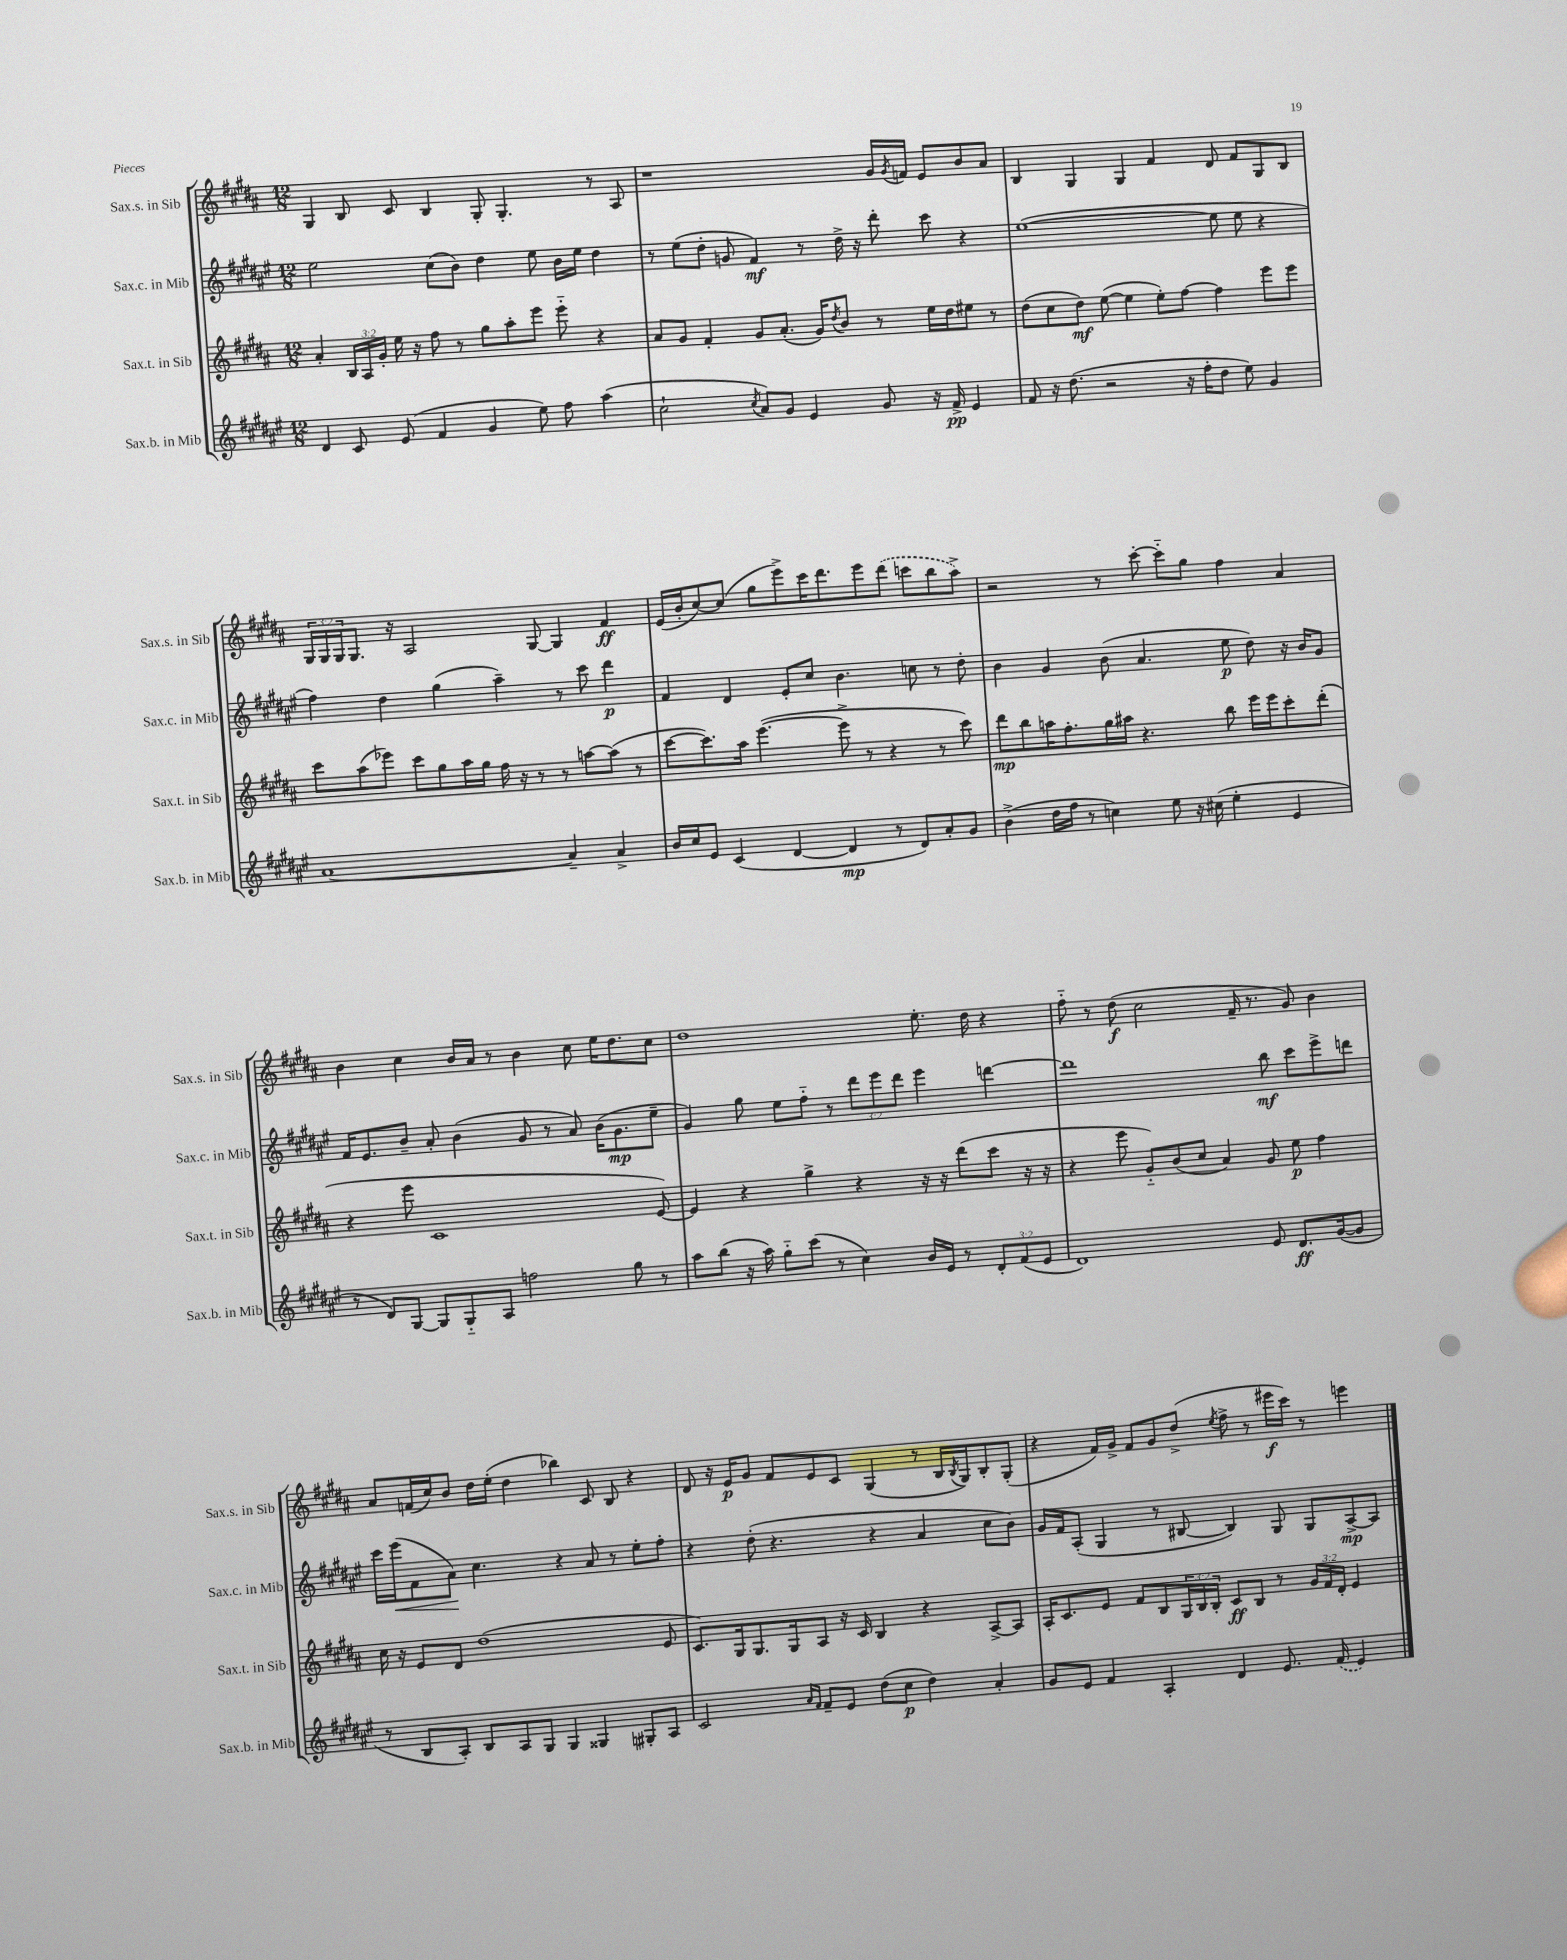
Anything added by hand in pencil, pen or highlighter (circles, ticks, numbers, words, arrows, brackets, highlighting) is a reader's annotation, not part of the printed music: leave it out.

**kern	**dynam	**kern	**dynam	**kern	**dynam	**kern	**dynam
*part4	*part4	*part3	*part3	*part2	*part2	*part1	*part1
*staff4	*staff4	*staff3	*staff3	*staff2	*staff2	*staff1	*staff1
*I"Sax.b. in Mib	*	*I"Sax.t. in Sib	*	*I"Sax.c. in Mib	*	*I"Sax.s. in Sib	*
*I'Sax.b. in Mib	*	*I'Sax.t. in Sib	*	*I'Sax.c. in Mib	*	*I'Sax.s. in Sib	*
*clefG2	*	*clefG2	*	*clefG2	*	*clefG2	*
*k[f#c#g#d#a#e#]	*	*k[f#c#g#d#a#]	*	*k[f#c#g#d#a#e#]	*	*k[f#c#g#d#a#]	*
*M12/8	*	*M12/8	*	*M12/8	*	*M12/8	*
=66	=66	=66	=66	=66	=66	=66	=66
4d#/	.	4a#'/	.	2ee#\	.	4G#/	.
8c#/	.	24B/LL	.	.	.	8B/	.
.	.	24A#/	.	.	.	.	.
.	.	24g#'/JJ	.	.	.	.	.
(8e#/	.	16ee\	.	.	.	8c#/	.
.	.	16r	.	.	.	.	.
4f#/	.	8ff#\	.	(8cc#\L	.	4B/	.
.	.	8r	.	8b\J)	.	.	.
4g#/	.	8gg#\L	.	4dd#\	.	8G#'/	.
.	.	8aa#'\	.	.	.	4.G#'/	.
8ee#\)	.	8eee\J	.	8ee#\	.	.	.
8ff#\	.	8eee\	.	16b\LL	.	.	.
.	.	.	.	16ee#\JJ	.	.	.
(4aa#\	.	4r	.	4dd#\	.	8r	.
.	.	.	.	.	.	8A#/	.
=67	=67	=67	=67	=67	=67	=67	=67
2cc#`\	.	8a#/L	.	8r	.	1r	.
.	.	8g#/J	.	(8ee#\L	.	.	.
.	.	4f#'/	.	8dd#'\J	.	.	.
.	.	.	.	8gn/	.	.	.
8qcc#/	.	.	.	.	.	.	.
8a#/L)	.	8g#/L	.	4f#/)	mf	.	.
8g#/J	.	(8.a#'/J	.	.	.	.	.
4e#/	.	.	.	8r	.	.	.
.	.	16g#/KL)	.	.	.	.	.
.	.	8qdd#/	.	.	.	.	.
.	.	8b/J	.	16dd#^\	.	.	.
.	.	.	.	16r	.	.	.
8g#/	.	8r	.	8ddd#'\	.	16g#/LL	.
.	.	.	.	.	.	8qg#/	.
.	.	.	.	.	.	16fn/JJ	.
16r	.	16ee\LL	.	8ccc#\	.	8e/L	.
16f#^/	pp	16dd#\J	.	.	.	.	.
4e#/	.	8ee#X\J	.	4r	.	8b/	.
.	.	8r	.	.	.	8a#/J	.
=68	=68	=68	=68	=68	=68	=68	=68
8f#/	.	(8dd#\L	.	([1ee#	.	4B/	.
16r	.	8cc#\	.	.	.	.	.
(8.dd#\	.	.	.	.	.	.	.
.	.	8dd#\J)	mf	.	.	4G#/	.
2r	.	([8ee\	.	.	.	.	.
.	.	4ee\]	.	.	.	4G#/	.
.	.	8ee'\L)	.	.	.	4f#/	.
16r	.	[8ff#\J	.	.	.	.	.
16ff#'\KL	.	.	.	.	.	.	.
8dd#\J	.	4ff#\]	.	8ee#\]	.	8d#/	.
8ee#\)	.	.	.	8ee#\	.	8f#/L	.
4g#/	.	8eee\L	.	4r	.	8G#/	.
.	.	8eee\J	.	.	.	8B/J	.
!!LO:LB:g=z
=69	=69	=69	=69	=69	=69	=69	=69
[1a#	.	8ccc#\L	.	4ff#\)	.	24G#/LL	.
.	.	.	.	.	.	24G#/	.
.	.	.	.	.	.	24G#/J	.
.	.	(8aa#\	.	.	.	8.G#/J	.
.	.	8eee-X\J)	.	4dd#\	.	.	.
.	.	.	.	.	.	16r	.
.	.	8ccc#\L	.	.	.	2A#/	.
.	.	8gg#\	.	(4gg#\	.	.	.
.	.	16aa#\L	.	.	.	.	.
.	.	16gg#\JJ	.	.	.	.	.
.	.	16ff#\	.	4aa#~\)	.	.	.
.	.	16r	.	.	.	.	.
.	.	8r	.	.	.	[8G#/	.
4a#~/]	.	8r	.	8r	.	4G#/]	.
.	.	[8aan\L	.	8ccc#\	.	.	.
4a#^/	.	(8aa\J]	.	4ddd#\	p	4f#/	ff
.	.	8r	.	.	.	.	.
=70	=70	=70	=70	=70	=70	=70	=70
16b/LL	.	[8ccc#\L	.	4f#/	.	(16e/LL	.
16cc#/J	.	.	.	.	.	16b'/J	.
8e#/J	.	8.ccc#\])	.	.	.	[8cc#/)	.
(4c#/	.	.	.	4d#/	.	(8cc#/J]	.
.	.	16aa#\Jk	.	.	.	.	.
.	.	([4.eee\	.	.	.	8gg#\L	.
[4d#/	.	.	.	8e#'/L	.	8eee^\)	.
.	.	.	.	8cc#/J	.	16ccc#\K	.
.	.	.	.	.	.	8.ddd#\	.
4d#/]	mp	8eee^\]	.	4.b\	.	.	.
.	.	8r	.	.	.	8eee\	.
8r	.	4r	.	.	.	(8ddd#\J	.
8d#/L)	.	.	.	8ccn\	.	8cccn\L	.
8a#'/	.	8r	.	8r	.	8bb\	.
8g#/J	.	8ccc#\)	.	8dd#'\	.	8aa#^\J)	.
=71	=71	=71	=71	=71	=71	=71	=71
(4b^\	.	8ddd#\L	mp	4b\	.	2r	.
.	.	8bb\	.	.	.	.	.
16dd#\LL	.	16aan\K	.	4g#/	.	.	.
16ff#\JJ	.	8.ff#'\	.	.	.	.	.
8r	.	.	.	.	.	.	.
4ccn\)	.	16gg#\L	.	(8b\	.	8r	.
.	.	16aa#X\JJ	.	.	.	.	.
.	.	4.r	.	4.a#/	.	[8ccc#'\	.
8ee#\	.	.	.	.	.	8ccc#\L]	.
16r	.	.	.	.	.	8gg#\J	.
(16cc#X\	.	.	.	.	.	.	.
4ee#'\	.	8bb\	.	8ee#\	p	4ff#\	.
.	.	16eee\LL	.	8dd#\)	.	.	.
.	.	16eee\J	.	.	.	.	.
4e#/	.	8ccc#'\	.	16r	.	4a#/	.
.	.	.	.	16b/KL	.	.	.
.	.	(8ddd#'\J	.	8g#/J	.	.	.
!!LO:LB:g=z
=72	=72	=72	=72	=72	=72	=72	=72
8r	.	4r	.	16f#/KL	.	4b\	.
.	.	.	.	8.e#/	.	.	.
8d#/L)	.	.	.	.	.	.	.
[8G#/J	.	8eee\	.	8b~/J	.	4cc#\	.
8G#/L]	.	1c#	.	8a#'/	.	.	.
8G#/	.	.	.	(4b\	.	16b/LL	.
.	.	.	.	.	.	16a#/JJ	.
8A#/J	.	.	.	.	.	8r	.
2ffn\	.	.	.	8g#/	.	4b\	.
.	.	.	.	8r	.	.	.
.	.	.	.	8a#/)	.	8cc#\	.
.	.	.	.	(16b\KL	.	16ee\KL	.
.	.	.	.	8.g#\	mp	8.dd#\	.
8gg#\	.	.	.	.	.	.	.
8r	.	[8e/)	.	8ee#~\J	.	8cc#\J	.
=73	=73	=73	=73	=73	=73	=73	=73
8aa#\L	.	4e/]	.	4g#/)	.	1dd#	.
(8bb\J	.	.	.	.	.	.	.
16r	.	4r	.	8gg#\	.	.	.
16aa#\)	.	.	.	.	.	.	.
8gg#\L	.	.	.	8ee#\L	.	.	.
(8ccc#\J	.	4gg#^\	.	8ff#\J	.	.	.
8r	.	.	.	8r	.	.	.
4cc#\)	.	4r	.	12ddd#\L	.	.	.
.	.	.	.	12eee#\	.	.	.
.	.	.	.	12ddd#\J	.	.	.
16b/LL	.	16r	.	4eee#\	.	8.ee'\	.
16e#/JJ	.	16r	.	.	.	.	.
8r	.	(8ddd#\L	.	.	.	.	.
.	.	.	.	.	.	16dd#\	.
12d#'/L	.	8ccc#\J	.	[4dddn\	.	4r	.
(12f#/	.	.	.	.	.	.	.
.	.	16r	.	.	.	.	.
12e#/J	.	.	.	.	.	.	.
.	.	16r	.	.	.	.	.
=74	=74	=74	=74	=74	=74	=74	=74
1d#)	.	4r	.	1ddd]	.	8ff#\	.
.	.	.	.	.	.	8r	.
.	.	8eee\	.	.	.	(8dd#\	f
.	.	8g#/L)	.	.	.	2cc#\	.
.	.	(8b/	.	.	.	.	.
.	.	8cc#/J	.	.	.	.	.
.	.	4a#/)	.	.	.	.	.
.	.	.	.	.	.	16f#~/	.
.	.	.	.	.	.	8.r	.
8e#/	.	8g#/	.	8bb\	mf	.	.
8.d#/L	ff	8ee\	p	8ccc#\L	.	8g#/)	.
.	.	4ff#\	.	8eee#^\	.	4b\	.
([16g#/k	.	.	.	.	.	.	.
8g#/J]	.	.	.	8dddn\J	.	.	.
!!LO:LB:g=z
=75	=75	=75	=75	=75	=75	=75	=75
8r	.	16cc#\	.	16ccc#\LL	.	8a#/L	.
!	!	!	!	!	!LO:HP:b	!	!
.	.	16r	.	(16eee#\J	<	.	.
8B/L	.	8e/L	.	8f#\	.	(16fn/L	.
.	.	.	.	.	.	16cc#/J)	.
8A#'/J)	.	8d#/J	.	8a#\J)	.	8b/J	.
8B/L	.	(1dd#	.	4.cc#\	[	16dd#\LL	.
.	.	.	.	.	.	(16ee'\JJ	.
8A#/	.	.	.	.	.	4dd#\	.
8G#/J	.	.	.	.	.	.	.
4G#/	.	.	.	4r	.	4bb-X\)	.
4G##X/	.	.	.	8a#/	.	8c#/	.
.	.	.	.	8r	.	8B/	.
8G#X'/L	.	.	.	8ee#'\L	.	4r	.
8A#/J	.	8e/	.	8ff#'\J	.	.	.
=76	=76	=76	=76	=76	=76	=76	=76
2c#/	.	8.c#/L)	.	4r	.	8d#/	.
.	.	.	.	.	.	16r	.
.	.	16G#/k	.	.	.	16e/KL	p
.	.	8.G#/	.	(8dd#'\	.	8g#/J	.
.	.	.	.	4.r	.	8f#/L	.
.	.	16G#/k	.	.	.	.	.
16qqa#/LL	.	.	.	.	.	.	.
16qqf#/JJ	.	.	.	.	.	.	.
8f#~/L	.	8A#/J	.	.	.	8e/	.
8e#/J	.	16r	.	.	.	8c#/J	.
.	.	16c#/	.	.	.	.	.
(8dd#\L	.	4B/	.	4r	.	(4G#/	.
8cc#\J	p	.	.	.	.	.	.
4dd#\)	.	4r	.	4a#/	.	8r	.
.	.	.	.	.	.	16B/LL	.
.	.	.	.	.	.	8qB/	.
.	.	.	.	.	.	16G#/J)	.
4a#'/	.	[8A#^/L	.	8cc#\L	.	8B'/	.
.	.	8A#/J]	.	8b\J)	.	(8G#'/J	.
=77	=77	=77	=77	=77	=77	=77	=77
8g#/L	.	16A#'/KL	.	16g#/LL	.	4r	.
.	.	8.c#/	.	16f#/J	.	.	.
8e#/J	.	.	.	(8A#'/J	.	.	.
4f#/	.	8e/J	.	4G#/	.	16f#/LL)	.
.	.	.	.	.	.	16g#^/JJ	.
.	.	8f#/L	.	.	.	8f#/L	.
4A#'/	.	8B/	.	8r	.	8g#/	.
.	.	24G#/L	.	[8B#X/	.	(8dd#^/J	.
.	.	24B/	.	.	.	.	.
.	.	24B'/JJ	.	.	.	.	.
.	.	.	.	.	.	8qee/	.
4d#/	.	8c#/L	ff	4B#/])	.	8ff#^\	.
.	.	8B/J	.	.	.	8r	.
8.e#/	.	8r	.	8G#/	.	16eee#X\LL	f
.	.	.	.	.	.	16ccc#\JJ)	.
.	.	24g#/LL	.	8G#/L	.	8r	.
.	.	24f#/	.	.	.	.	.
(16f#/	.	.	.	.	.	.	.
.	.	24d#'/JJ	.	.	.	.	.
4e#/)	.	4e/	.	[8A#^/	mp	4eeen\	.
.	.	.	.	8A#/J]	.	.	.
==	==	==	==	==	==	==	==
*-	*-	*-	*-	*-	*-	*-	*-
